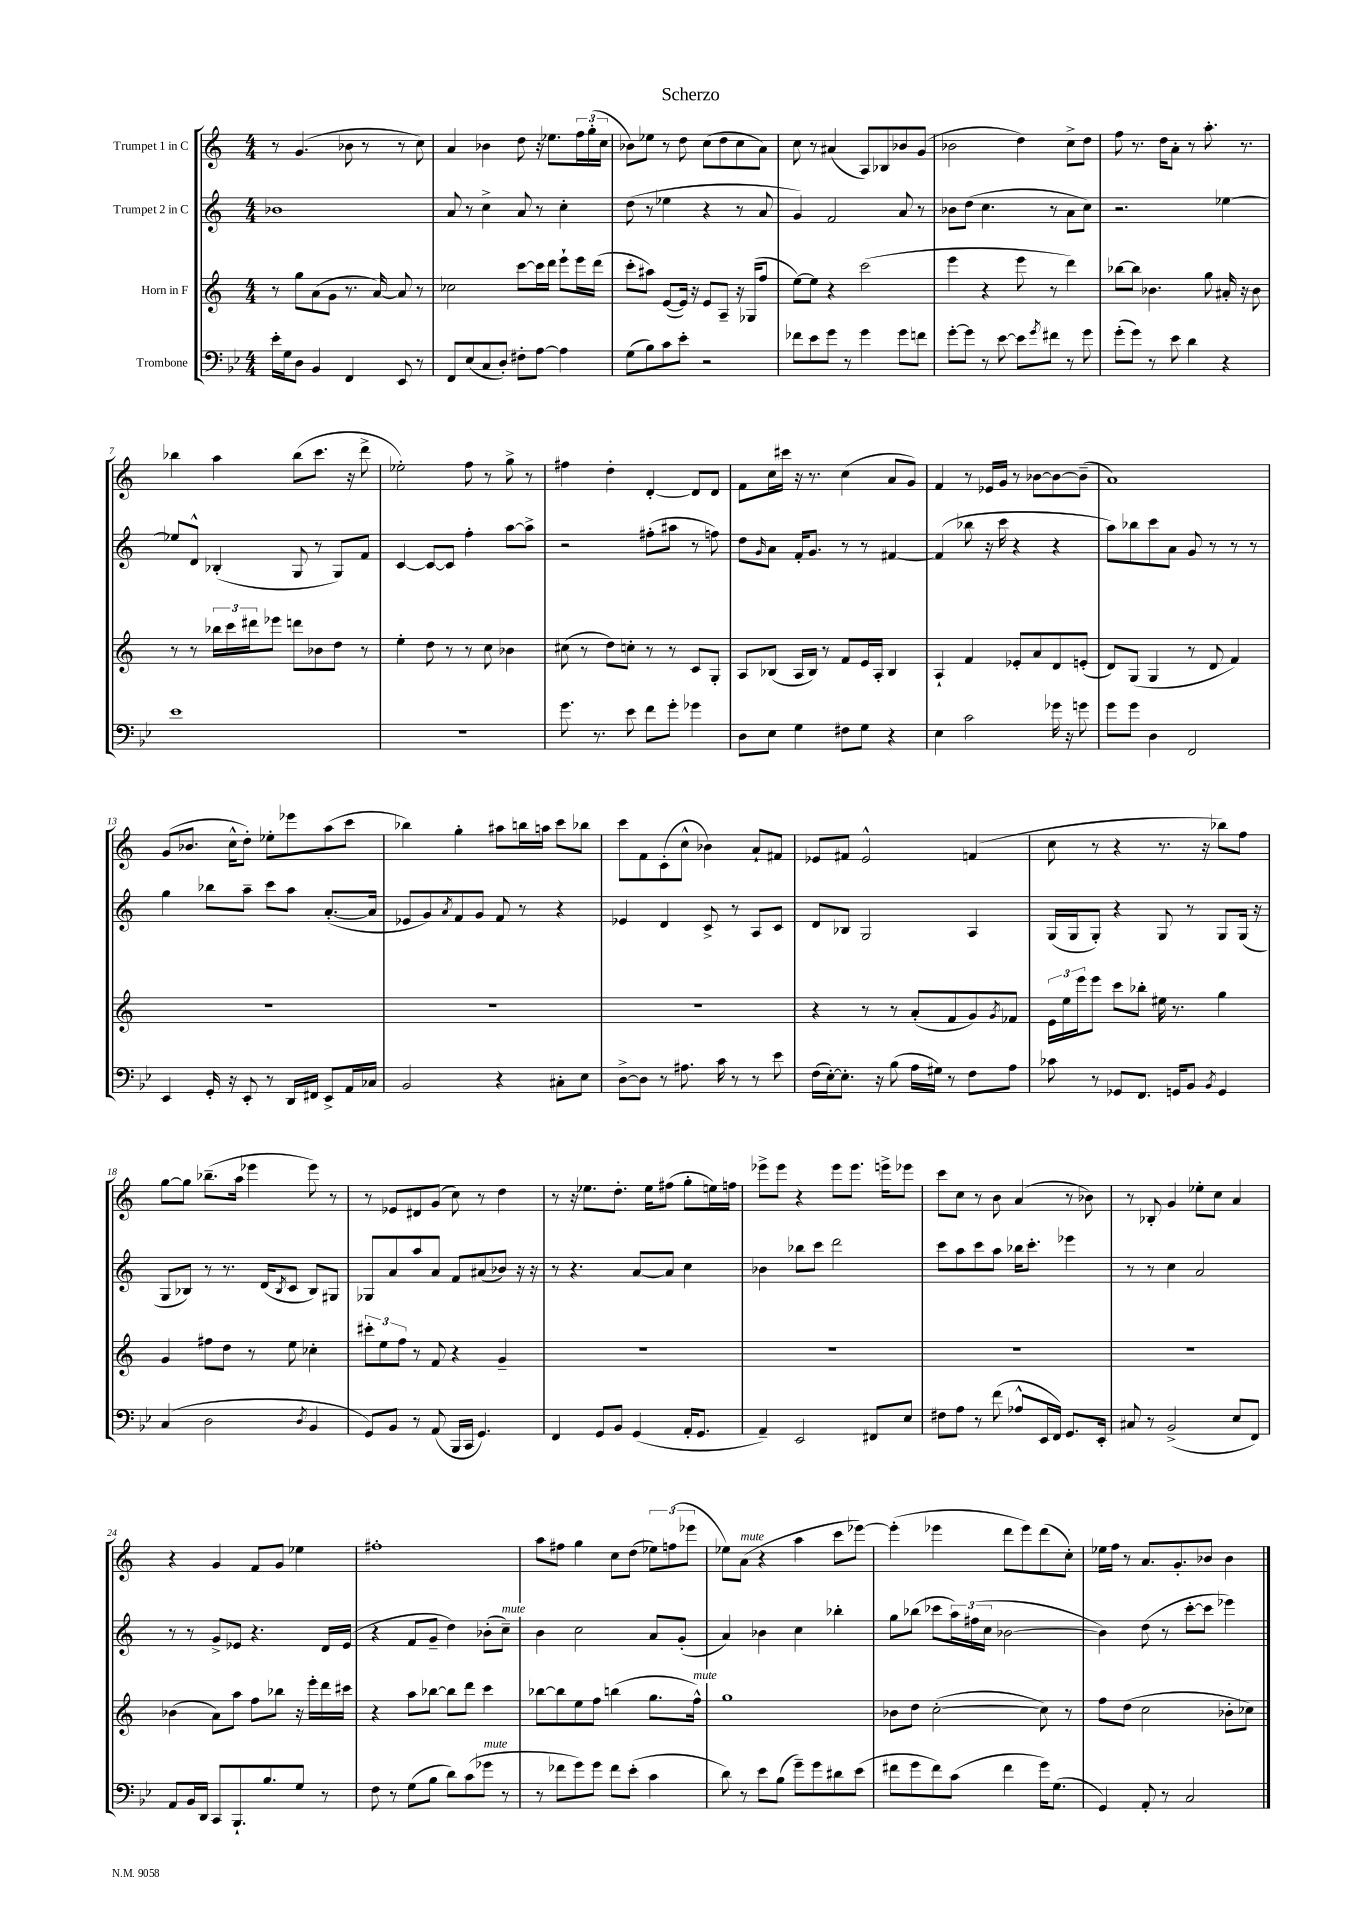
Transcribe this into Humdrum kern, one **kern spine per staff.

**kern	**kern	**kern	**kern
*part4	*part3	*part2	*part1
*staff4	*staff3	*staff2	*staff1
*I"Trombone	*I"Horn in F	*I"Trumpet 2 in C	*I"Trumpet 1 in C
*clefF4	*clefG2	*clefG2	*clefG2
*k[b-e-]	*k[]	*k[]	*k[]
*M4/4	*M4/4	*M4/4	*M4/4
=1	=1	=1	=1
16e-'\LL	8r	1b-X	8r
16G\J	.	.	.
8D\J	8gg\L	.	(4.g/
4BB-/	(8a\	.	.
.	8g\J	.	.
4FF/	8.r	.	8b-X\
.	.	.	8r
.	[16a/)	.	.
8EE-/	8a/]	.	8r
8r	8r	.	8cc\)
=2	=2	=2	=2
8FF/L	2cc-X\	8a/	4a/
(8E-/	.	8r	.
8C/	.	4cc^\	4b-X\
8D'/J)	.	.	.
8F#X'\L	[8ccc\L	8a/	8dd\
[8A\J	16ccc\L]	8r	16r
.	16ddd\JJ	.	8.ee-X\L
4A\]	8eee`\L	4cc'\	.
.	16eee\L	.	24ff\L
.	.	.	(24gg'\
.	(16ddd\JJ	.	.
.	.	.	24cc\JJ
=3	=3	=3	=3
(8G\L	8ccc'\L	(8dd\	8b-X\L)
8B-\)	8aa#X\J)	8r	8ee-X\J
8c\	([8e/L	4ee-X\	8r
8e-'\J	16e/Jk])	.	8dd\
.	16r	.	.
2r	8e/L	4r	(8cc\L
.	8A~/J	.	8dd\
.	16r	8r	8cc\
.	(16G-X/KL	.	.
.	8ff/J	8a/	8a\J)
=4	=4	=4	=4
8f-X\L	[8ee\L)	4g/)	8cc\
8e-\	8ee\J]	.	8r
8g\J	4r	2f/	(4a#X/
8r	.	.	.
4g\	(2ccc\	.	8A/L)
.	.	.	8B-X/
8g\L	.	8a/	8b-X/
8fn\J	.	8r	(8g/J
=5	=5	=5	=5
[8g'\L	4eee\	8b-X\L	2b-X\
8g\J]	.	(8dd\J	.
8r	4r	4.cc\	.
[8e-\	.	.	.
8e-\L]	8eee\	.	4dd\)
8qg/	.	.	.
8f#X\J	8r	8r	.
8r	4ddd\)	8a\L	8cc^\L
8g\	.	8cc\J)	8dd\J
=6	=6	=6	=6
(8g'\L	[8bb-X\L	2.r	8ff\
8g\J)	8bb-\J]	.	8.r
8r	4.b-X\	.	.
.	.	.	16dd\KL
8e-\	.	.	8a'\J
4d\	.	.	8r
.	8gg\	.	8.aa'\
4r	16a#X'/	[4ee-X\	.
.	16r	.	8.r
.	8b-\	.	.
!!LO:LB:g=z
=7	=7	=7	=7
1e-	8r	8ee-X/L]	4bb-X\
.	8r	8d^^/J	.
.	24bb-X\LL	(4B-X'/	4aa\
.	24ccc\	.	.
.	24ddd#X\J	.	.
.	8eee-X\J	.	.
.	8dddn\L	8G/	(8bb-\L
.	8b-X\	8r	8.ccc\J
.	8dd\J	8G/L)	.
.	.	.	16r
.	8r	8f/J	8ddd^\
=8	=8	=8	=8
1r	4ee'\	[4c/	2ee-X'\)
.	8dd\	8c/L_	.
.	8r	8c/J]	.
.	8r	4ff'\	8ff\
.	8cc\	.	8r
.	4b-X\	[8aa\L	8gg^\
.	.	8aa^\J]	8r
=9	=9	=9	=9
8.g\	(8cc#X\	2r	4ff#X\
.	8r	.	.
8.r	.	.	.
.	8dd\L)	.	4dd'\
8e-\	8ccn'\J	.	.
8f\L	8r	(8ff#X'\L	[4d'/
8g'\J	8r	8aa#X\J	.
4g-X\	8c/L	8r	8d/L]
.	8G'/J	8ffn\)	8d/J
=10	=10	=10	=10
8D\L	8A/L	8dd\L	8f\L
.	.	16qqg/	.
8E-\J	(8B-X/J	8a\J	16cc\L
.	.	.	16ccc#X\JJ
4G\	16A/LL	16f'/KL	16r
.	16B-/JJ)	8.g/J	8.r
.	8r	.	.
8F#X\L	8f/L	8r	(4cc\
8G\J	16e/L	8r	.
.	16A'/JJ	.	.
4r	4B-/	[4f#X/	8a/L
.	.	.	8g/J)
=11	=11	=11	=11
4E-\	4A`/	(4f#/]	4f/
2c\	4f/	8bb-X\	8r
.	.	16r	16e-X/LL
.	.	16ccc\	16g/JJ
.	8e-X'/L	4r	8r
.	8a/	.	[8b-X\L
16g-X\	8d/	4r	8b-\_
16r	.	.	.
8gn\	(8en'/J	.	(8b-~\J]
=12	=12	=12	=12
8g\L	8d/L)	8aa\L)	1a)
8g\J	(8G/J	8bb-X\	.
4D\	4G/	8ccc\	.
.	.	8a\J	.
2FF/	8r	8g/	.
.	8d/	8r	.
.	4f/)	8r	.
.	.	8r	.
!!LO:LB:g=z
=13	=13	=13	=13
4EE-/	1r	4gg\	(8g/L
.	.	.	8.b-X/J
16GG'/	.	8bb-X\L	.
16r	.	.	16cc^^\KL
8EE-'/	.	8aa~\J	8dd'\J)
8r	.	8ccc\L	8ee-X'\L
16DD/LL	.	8aa\J	8eee-X\
16FF#X/JJ	.	.	.
8EE-^/L	.	([8.a'/L	(8aa\
16AA/L	.	.	8ccc\J
16C-X/JJ	.	16a/Jk]	.
=14	=14	=14	=14
2BB-/	1r	8e-X/L	4bb-X\)
.	.	8g/)	.
.	.	8qa/	.
.	.	8f/	4gg'\
.	.	8g/J	.
4r	.	8f/	8aa#X\L
.	.	8r	16bbn\L
.	.	.	16aan\JJ
8C#X'\L	.	4r	8ccc\L
8E-\J	.	.	8bb-X\J
=15	=15	=15	=15
[8D^\L	1r	4e-X/	8ccc\L
8D\J]	.	.	8f\
8r	.	4d/	(8c'\
8.A#X\	.	.	8cc^^\J
.	.	8c^/	4b-X\)
16c\	.	.	.
8r	.	8r	.
8r	.	8A/L	8a`/L
8e-\	.	8c/J	8f#X/J
=16	=16	=16	=16
(16F\LL	4r	8d/L	8e-X/L
[16E-'\J)	.	.	.
8.E-'\J]	.	8B-X/J	8f#X/J
.	8r	2G/	2e-^^/
16r	.	.	.
(8B-\	8r	.	.
16A\LL	(8a'/L	.	.
16G#X\JJ)	.	.	.
8r	8f/	.	.
8F\L	8g/)	4A/	(4fn/
.	8qg/	.	.
8A\J	8f-X/J	.	.
=17	=17	=17	=17
8c-X\	24e\LL	(16G/LL	8cc\
.	24ee\	.	.
.	.	16G/J	.
.	24eee\J	.	.
8r	8eee\J	8G'/J)	8r
8GG-X/L	8ccc\L	4r	4r
8.FF/J	8bb-X'\J	.	.
.	16ee#X\	8G/	8.r
16GGn/KL	8.r	.	.
8BB-/J	.	8r	.
.	.	.	16r
8qBB-/	.	.	.
4GG/	4gg\	8G/L	8bb-X\L)
.	.	(16G/Jk	8ff\J
.	.	16r	.
!!LO:LB:g=z
=18	=18	=18	=18
(4C/	4g/	8G/L	[8gg\L
.	.	8B-X/J)	8gg\J]
2D\	8ff#X\L	8r	(8.bb-X~\L
.	8dd\J	8.r	.
.	.	.	16aa\Jk
.	8r	.	4eee-X\
.	.	(16d/KL	.
.	.	8qB-/	.
.	8ee\	8c/J	.
8qD/	.	.	.
4BB-/	4cc-X'\	8B-/L)	8eee-\)
.	.	8G#X/J	8r
=19	=19	=19	=19
8GG/L)	12ccc#X'\L	8G-X/L	8r
.	12ee\	.	.
8BB-/J	.	8a/	8e-X/L
.	12ff\J	.	.
8r	8r	8aa/	8d#X/
(8AA/	8f/	8a/J	(8g/J
16BBB-/LL	4r	8f/L	8cc\)
16CC/JJ	.	.	.
4.GG/)	.	(8a#X/	8r
.	4g~/	8b-X/J)	4dd\
.	.	16r	.
.	.	16r	.
=20	=20	=20	=20
4FF/	1r	8r	8r
.	.	4.r	16r
.	.	.	8.ee-X\L
8GG/L	.	.	.
8BB-/J	.	.	8.dd'\J
(4GG/	.	[8a/L	.
.	.	.	16ee-\KL
.	.	8a/J]	(8ff#X\J
16AA'/KL	.	4cc\	8gg'\L
8.GG/J	.	.	.
.	.	.	16een\L)
.	.	.	16ffn\JJ
=21	=21	=21	=21
4AA~/)	1r	4b-X\	8eee-X^\L
.	.	.	8eee-\J
2EE-/	.	8bb-X\L	4r
.	.	8ccc\J	.
.	.	2ddd\	8eee-\L
.	.	.	8.eee-\J
8FF#X/L	.	.	.
.	.	.	16eeen^\KL
8E-/J	.	.	8eee-X\J
=22	=22	=22	=22
8F#X\L	1r	8ccc\L	8ccc\L
8A\J	.	8aa\	8cc\J
8r	.	8ccc\	8r
(8f\	.	8aa\J	8b\
8A-X^^/L	.	16bb-X\KL	(4a/
.	.	8.ccc'\J	.
16EE-/L	.	.	.
16FF/JJ)	.	.	.
8.GG/L	.	4eee-X\	8r
.	.	.	8b-X\)
16EE-'/Jk	.	.	.
=23	=23	=23	=23
8C#X/	1r	8r	8r
8r	.	8r	8B-X'/
(2BB-^/	.	4cc\	4g/
.	.	2a/	8ee-X'\L
.	.	.	8cc\J
8E-/L	.	.	4a/
8FF/J)	.	.	.
!!LO:LB:g=z
=24	=24	=24	=24
8AA/L	(4b-X\	8r	4r
16BB-/L	.	8r	.
16DD/JJ	.	.	.
8CC/L	8a\L)	8g^/L	4g/
8.BBB-`/	8aa\J	8e-X/J	.
.	8ff\L	4.r	8f/L
8.B-/	.	.	.
.	8bb-X\J	.	8g/J
8G/J	16r	.	4ee-X\
.	16eee'\LL	.	.
8r	16ddd\	16d/LL	.
.	16ccc#X\JJ	(16e-/JJ	.
=25	=25	=25	=25
8F\	4r	4r	1ff#X'
8r	.	.	.
(8G\L	8aa\L	8f/L	.
8B-\J	[8bb-X\J	8g~/J	.
8d\L)	8bb-\L]	4dd\)	.
(8c\	8ddd\J	.	.
!LO:TX:a:i:t=mute	!	!	!
8g-X\J	4ccc\	(8b-X'\L	.
!	!	!LO:TX:a:i:t=mute	!
8r	.	8cc~\J)	.
=26	=26	=26	=26
8r	[8bb-X\L	4b\	8aa\L
8f-X\L	8bb-\]	.	8ff#X\J
8g\)	8ee\	2cc\	4gg\
8g\J	8ff\J	.	.
8f-\L	(4bbn\	.	8cc\L
(8e-'\J	.	.	(8dd\J
4c\	8.gg\L	8a/L	12ee-X\L)
.	.	.	(12ffn\
.	.	(8g'/J	.
.	.	.	12eee-X\J
!	!LO:TX:a:i:t=mute	!	!
.	16ff^^\Jk)	.	.
=27	=27	=27	=27
8d\)	1gg	4a/)	8ee-X\L)
!	!	!	!LO:TX:a:i:t=mute
8r	.	.	(8a\J
8e-\L	.	4b-X\	4r
(8B-\J	.	.	.
8g~\L)	.	4cc\	4aa\
8g\	.	.	.
8d#X\	.	4bb-X'\	8ccc\L
(8e-\J	.	.	[8eee-X\J)
=28	=28	=28	=28
8f#X\L	8b-X\L	8gg\L	(4eee-'\]
8g\	8dd\J	(8bb-X\J	.
8f#\)	([2cc'\	8ccc-X\L	4eee-X\
(8c\J	.	24aa\L)	.
.	.	(24ff#X\	.
.	.	24cc\JJ	.
4f#\	.	[2b-X\	8ddd\L
.	.	.	8eee-\)
16g\KL)	8cc\])	.	(8ddd\
(8.G\J	.	.	.
.	8r	.	8cc'\J)
=29	=29	=29	=29
4GG/)	8ff\L	4b-\])	16ee-X\LL
.	.	.	16ff\JJ
.	(8dd\J	.	8r
8AA'/	2cc\	(8dd\	8.a/L
8r	.	8r	.
.	.	.	8.g'/
2C/	.	[8ccc'\L	.
.	.	8ccc\J]	8b-X/J
.	8b-X'\L	4eee-X\)	4b-\
.	8cc-X\J)	.	.
==	==	==	==
*-	*-	*-	*-
